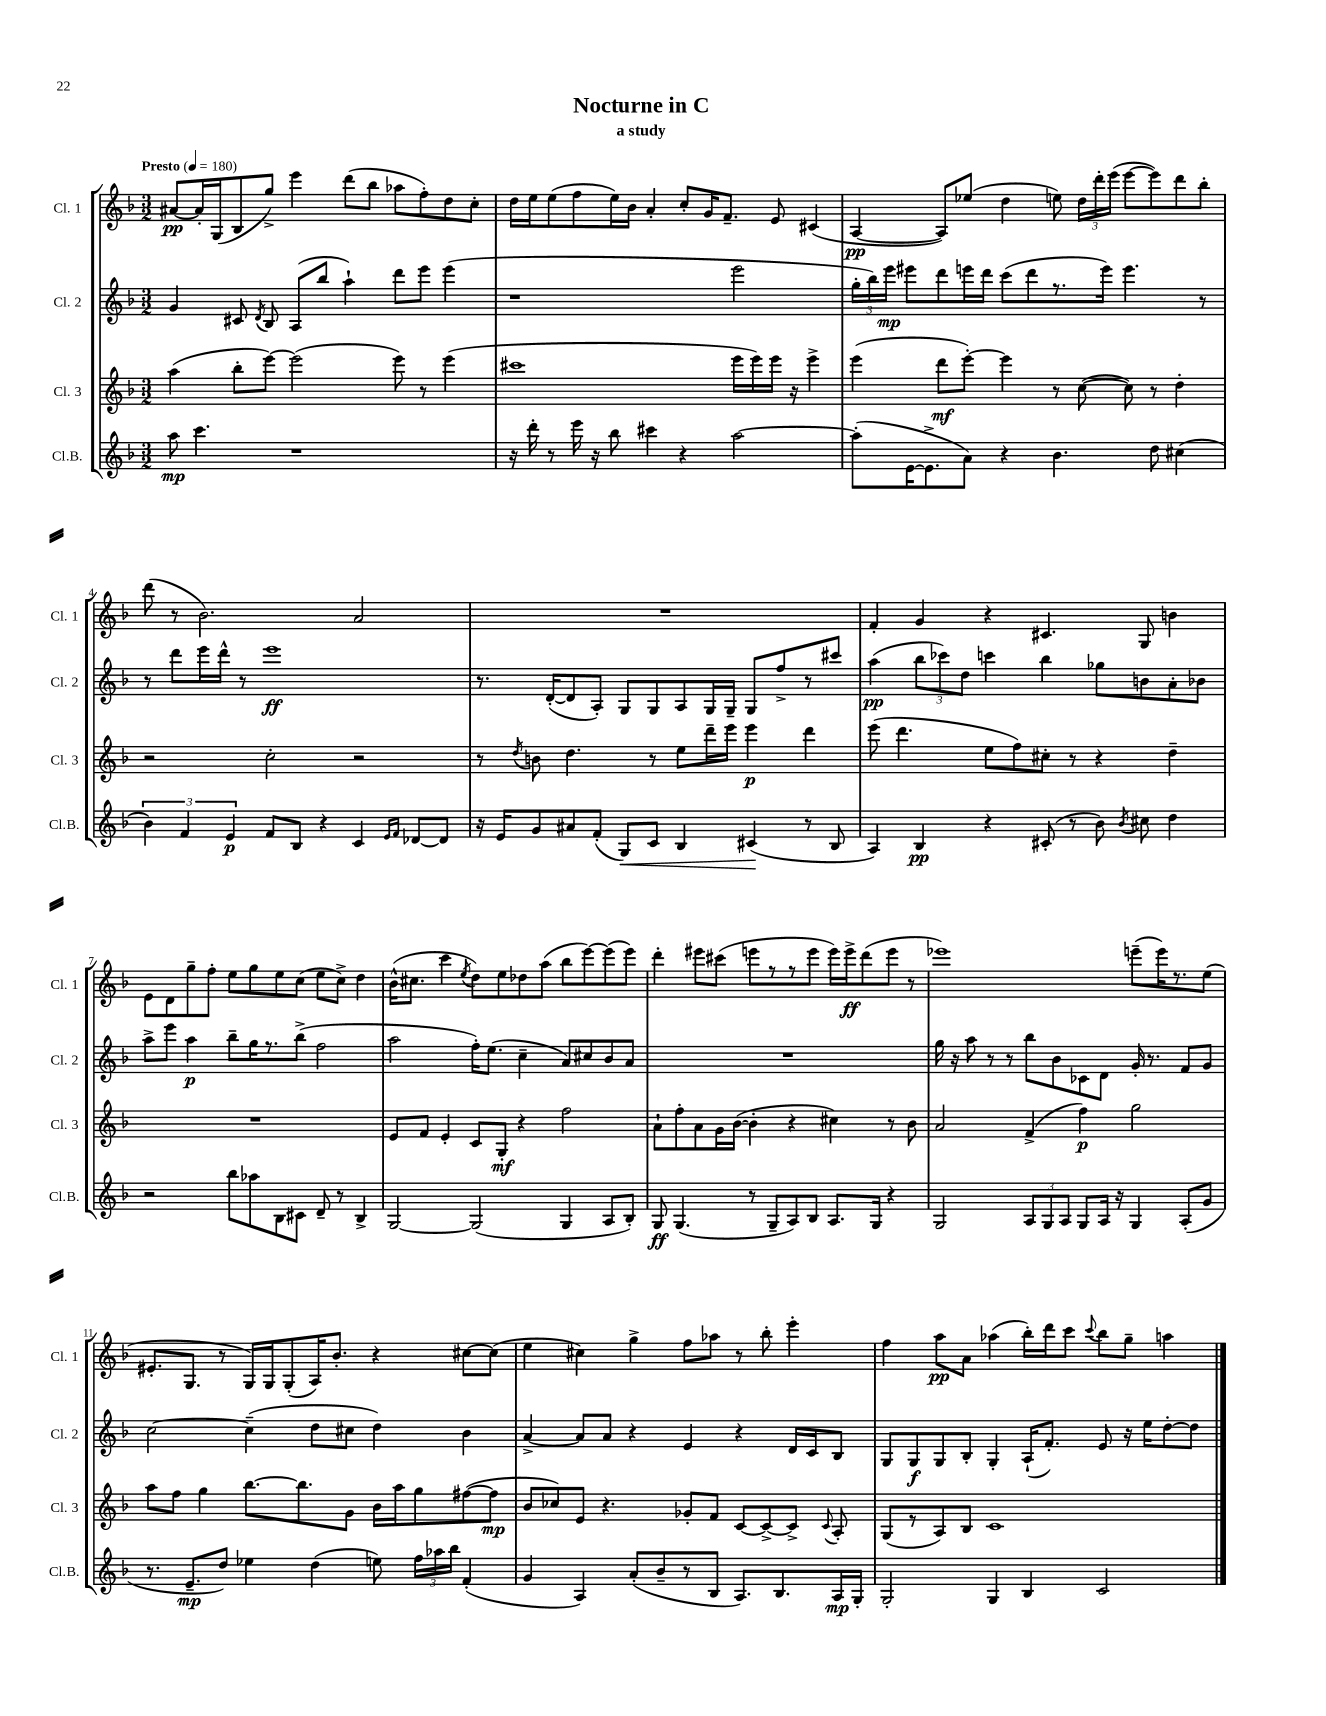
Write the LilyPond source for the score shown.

\header { title = "Nocturne in C" subtitle = "a study" }
<<
\new StaffGroup <<
\new Staff = "s0" \with { instrumentName = "Cl. 1" shortInstrumentName = "Cl. 1" } {
    \clef treble \key f \major \numericTimeSignature \time 3/2 \tempo "Presto" 4 = 180
    \autoBeamOff ais'8[~\pp ais'16-. g16( bes8 g''8]->) e'''4 d'''8[( bes''8] aes''8[ f''8-.) d''8 c''8]-. |
    d''16[ e''16 e''8( f''8 e''16) bes'16] a'4-. c''8[-. g'16 f'8.]-- e'8 cis'4( |
    a4~\pp a8[) ees''8]( d''4 e''8) \tuplet 3/2 { d''16[ d'''16-. e'''16]( } e'''8[~ e'''8) d'''8 bes''8]-. |
    d'''8( r8 bes'2.) a'2 |
    R1. |
    f'4-. g'4 r4 cis'4. g8 b'4 |
    e'8[ d'8 g''8-- f''8]-. e''8[ g''8 e''8 c''8]( e''8[ c''8]->) d''4 |
    bes'16[-^( cis''8.] c'''4 \acciaccatura { e''8 } d''8[) e''8 des''8 a''8]( bes''8[ e'''8~) e'''8( e'''8]) |
    d'''4-. eis'''8[ cis'''8]( e'''8[ r8 r8 e'''8] e'''16[) e'''16->\ff d'''8( e'''8] r8 |
    ees'''1) e'''8[--( e'''16) r8. e''8]( |
    eis'8.[-. g8.] r8 g16[) g16 g8-.( a16) bes'8.]-. r4 cis''8[~ cis''8]( |
    e''4 cis''4) g''4-> f''8[ aes''8] r8 bes''8-. e'''4-. |
    f''4 a''8[\pp a'8] aes''4( bes''16[-.) d'''16 c'''8] \appoggiatura { c'''8 } bes''8[ g''8]-- a''4 \bar "|." |
}
\new Staff = "s1" \with { instrumentName = "Cl. 2" shortInstrumentName = "Cl. 2" } {
    \clef treble \key f \major \numericTimeSignature \time 3/2
    \autoBeamOff g'4 cis'8 \acciaccatura { d'8 } bes8 a8[( bes''8] a''4-!) d'''8[ e'''8] e'''4( |
    r1 e'''2 |
    \tuplet 3/2 { g''16[-. bes''16) e'''16]\mp } eis'''8[ d'''8 e'''16 d'''16] c'''8[( d'''8 r8. e'''16]) e'''4. r8 |
    r8 d'''8[ e'''16 d'''16]-^ r8 e'''1\ff |
    r8. d'16[~-.( d'8 a8]-.) g8[ g8 a8 g16 g16]-- g8[ f''8-> r8 cis'''8] |
    a''4\pp( \tuplet 3/2 { bes''8[ ces'''8) d''8] } c'''4 bes''4 ges''8[ b'8 a'8-. bes'8] |
    a''8[-> e'''8] a''4\p bes''8[-- g''16 r8. bes''8]->( f''2 |
    a''2 f''16[-.) e''8.]( c''4-- a'8[) cis''8 bes'8 a'8] |
    R1. |
    g''16 r16 a''8 r8 r8 bes''8[ bes'8 ces'8 d'8] g'16-. r8. f'8[ g'8] |
    c''2~ c''4--( d''8[ cis''8] d''4) bes'4 |
    a'4~-> a'8[ a'8] r4 e'4 r4 d'16[ c'16 bes8] |
    g8[ g8\f g8 bes8]-. g4-. a16[-!( f'8.]-.) e'8 r16 e''16[ d''8~-. d''8] \bar "|." |
}
\new Staff = "s2" \with { instrumentName = "Cl. 3" shortInstrumentName = "Cl. 3" } {
    \clef treble \key f \major \numericTimeSignature \time 3/2
    \autoBeamOff a''4( bes''8[-. e'''8]~) e'''2( e'''8) r8 e'''4( |
    cis'''1 e'''16[ e'''16) e'''16] r16 e'''4-> |
    e'''4( d'''8[\mf e'''8]~-.) e'''4 r8 c''8~( c''8) r8 d''4-. |
    r2 c''2-. r2 |
    r8 \acciaccatura { d''8 } b'8 d''4. r8 e''8[ d'''16-- e'''16] e'''4\p d'''4 |
    e'''8( d'''4. e''8[ f''8) cis''8]-. r8 r4 d''4-- |
    R1. |
    e'8[ f'8] e'4-. c'8[ g8]-.\mf r4 f''2 |
    a'8[-! f''8-. a'8 g'16 bes'16]~( bes'4-. r4 cis''4) r8 bes'8 |
    a'2 f'4->( f''4\p) g''2 |
    a''8[ f''8] g''4 bes''8.[~ bes''8. g'8] bes'16[ a''16 g''8 fis''8~( fis''8]\mp |
    bes'8[ ces''8) e'8] r4. ges'8[-. f'8] c'8[~ c'8~-> c'8]-> \appoggiatura { c'8 } a8-. |
    g8[( r8 a8) bes8] c'1 \bar "|." |
}
\new Staff = "s3" \with { instrumentName = "Cl.B." shortInstrumentName = "Cl.B." } {
    \clef treble \key f \major \numericTimeSignature \time 3/2
    \autoBeamOff a''8\mp c'''4. r1 |
    r16 d'''16-. r8 e'''16 r16 bes''8 cis'''4 r4 a''2~ |
    a''8[-.( e'16~ e'8.-> a'8]) r4 bes'4. d''8 cis''4( |
    \tuplet 3/2 { bes'4) f'4 e'4\p } f'8[ bes8] r4 c'4 \grace { e'16[ f'16] } des'8[~ des'8] |
    r16 e'16[ g'8 ais'8 f'8]-.( g8[\<) c'8] bes4 cis'4\!( r8 bes8 |
    a4) bes4\pp r4 cis'8-.( r8 bes'8) \acciaccatura { bes'8 } cis''8 d''4 |
    r2 bes''8[ aes''8 bes8 cis'8] d'8-- r8 bes4-> |
    g2~ g2( g4 a8[ bes8]-.) |
    g8\ff g4.( r8 g8[-- a8) bes8] a8.[ g16] r4 |
    g2 \tuplet 3/2 { a8[ g8 a8] } g8[ a16] r16 g4 a8[-.( g'8] |
    r8. e'8.[--\mp d''8]) ees''4 d''4( e''8) \tuplet 3/2 { f''16[ aes''16 bes''16] } f'4-.( |
    g'4 a4) a'8[-.( bes'8-- r8 bes8] a8.[) bes8. a16\mp g16]-. |
    g2-. g4 bes4 c'2 \bar "|." |
}
>>
>>
